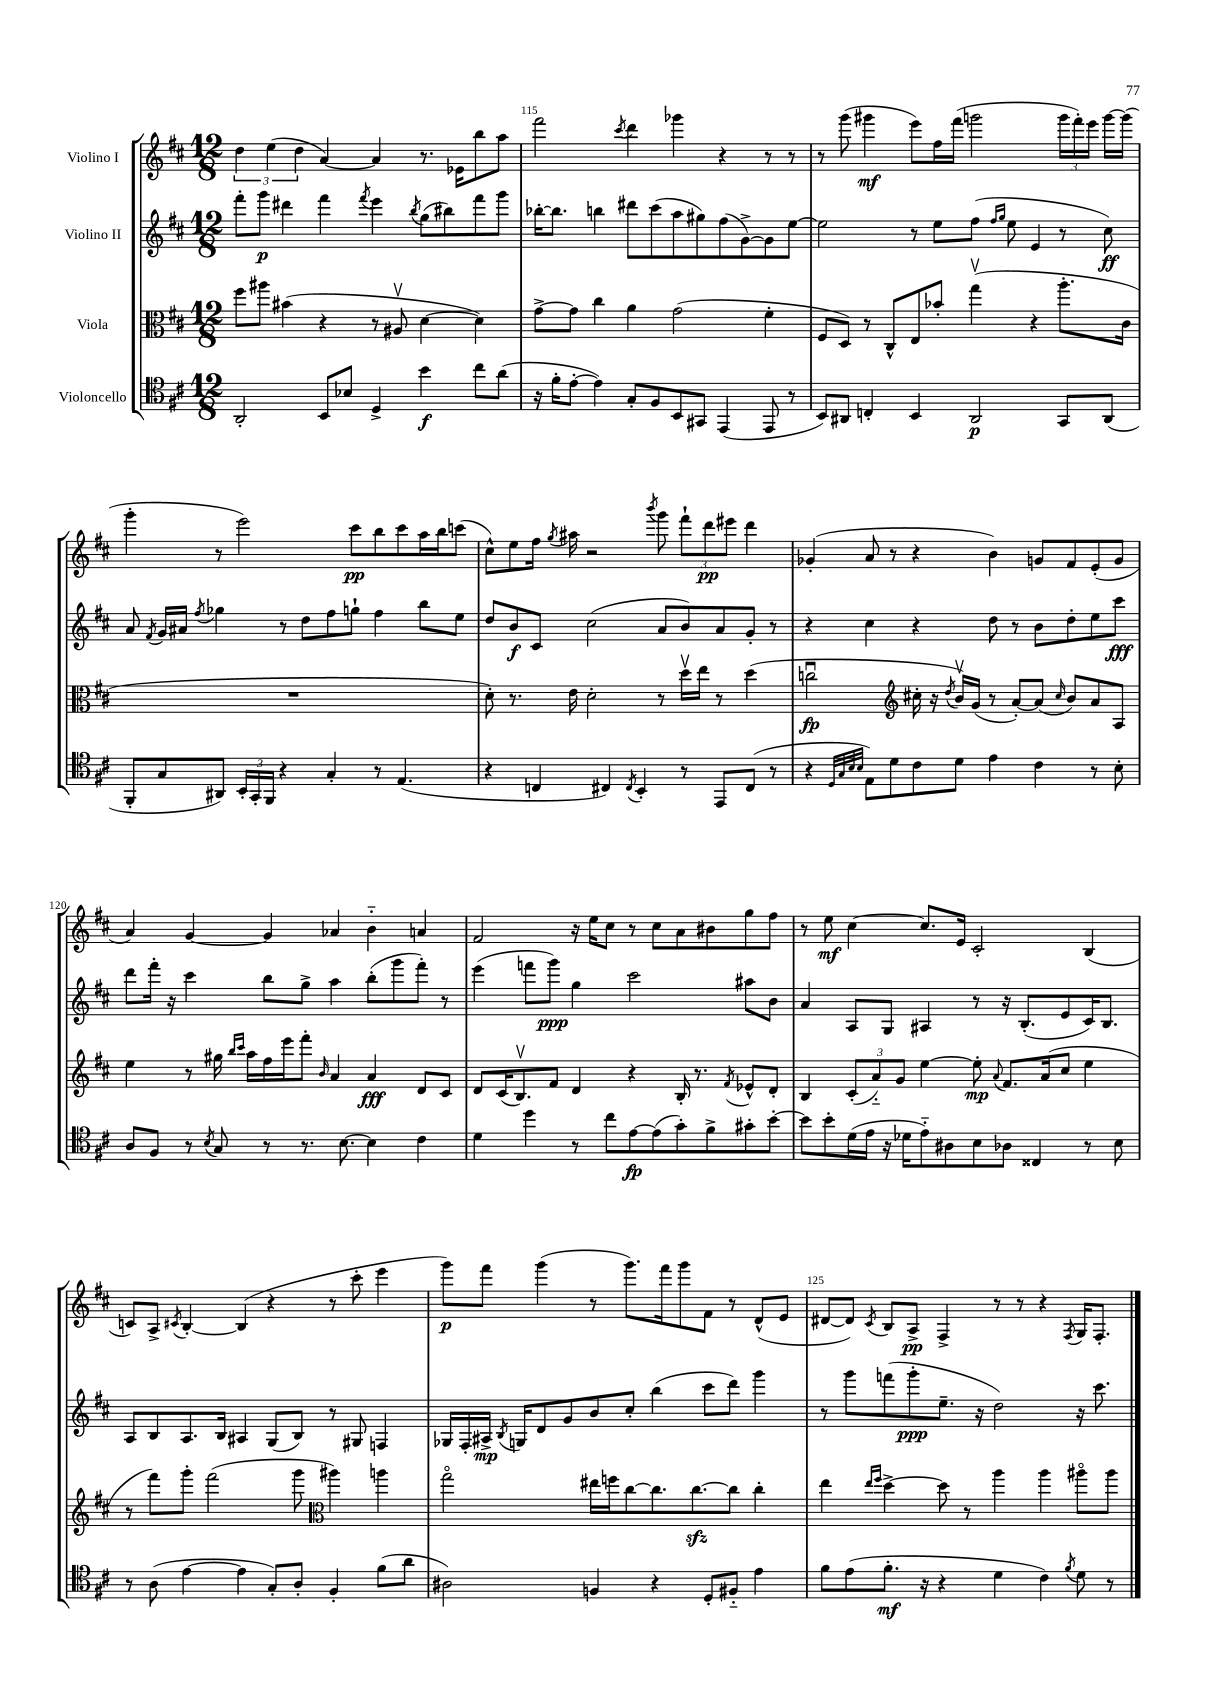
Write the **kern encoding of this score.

**kern	**kern	**kern	**kern
*staff4	*staff3	*staff2	*staff1
*clefC4	*clefC3	*clefG2	*clefG2
*k[f#c#]	*k[f#c#]	*k[f#c#]	*k[f#c#]
*M12/8	*M12/8	*M12/8	*M12/8
2AA'	8ff#	8fff#'	6dd
.	8aa#	8ggg	.
.	.	.	(6ee
.	(4b#	4ddd#	.
.	.	.	6dd
8BB	4r	4fff#	[4a)
8B-	.	.	.
.	.	8qfff#	.
4D^	8r	4eee	4a]
.	8A#v	.	.
.	.	8qbb	.
4b	[4d	(8gg	8.r
.	.	8bb#)	.
.	.	.	16e-
8cc#	4d])	8fff#	8bb
(8a	.	8ggg	8aa
=	=	=	=
16r	[8g^	[16bb-'	2fff#
16f#'	.	8.bb-]	.
[8e'	8g]	.	.
4e])	4cc#	4bb	.
.	.	.	8qccc#
8G'	4a	8ddd#	4ddd
8F#	.	(8ccc#	.
8BB	(2g	8aa	4ggg-
8GG#	.	8gg#)	.
(4EE	.	(8ff#	4r
.	.	[8g^)	.
8EE	4f#'	8g]	8r
8r	.	[8ee	8r
=	=	=	=
8BB)	8F#	2ee]	8r
8AA#	8D)	.	(8ggg
4C'	8r	.	4ggg#
.	8C#^^	.	.
4BB	8E	8r	8eee)
.	8b-'	8ee	16ff#
.	.	.	(16fff#
2AA#	(4ggv	(8ff#	2ggg
.	.	16qqff#	.
.	.	16qqgg	.
.	.	8ee	.
.	4r	4e	.
8GG	8.aa'	8r	24ggg
.	.	.	24fff#')
.	.	.	24eee
(8AA#	.	8cc#)	[16ggg
.	16c#	.	(16ggg]
=	=	=	=
8FF#'	1.r	8a	4ggg'
.	.	8qf#	.
8G	.	16g	.
.	.	16a#	.
.	.	8qff#	.
8AA#)	.	4gg-	8r
24BB'	.	.	2eee)
24GG'	.	.	.
24FF#	.	.	.
4r	.	8r	.
.	.	8dd	.
4G'	.	8ff#	.
.	.	8gg`	8ccc#
8r	.	4ff#	8bb
(4.E	.	.	8ccc#
.	.	8bb	16aa
.	.	.	16bb
.	.	8ee	(8ccc
=	=	=	=
4r	8d')	8dd	8cc#^^)
.	8.r	8b	8ee
4C	.	8c#	16ff#
.	.	.	8qgg
.	16e	.	16aa#
.	2d'	(2cc#	2r
4C#)	.	.	.
8qC#	.	.	.
4BB'	.	.	.
.	.	.	8qbbb
.	8r	8a	8ggg
8r	16ddv	8b)	12fff#`
.	16ee	.	.
.	.	.	12ddd
8EE	8r	8a	.
.	.	.	12eee#
(8C#	(4dd	8g'	4ddd
8r	.	8r	.
=	=	=	=
4r	2ccu	4r	(4g-'
32qqD	.	.	.
32qqG	.	.	.
32qqB	.	.	.
32qqB	.	.	.
8E)	.	4cc#	8a
8d	.	.	8r
*	*clefG2	*	*
8c#	16cc#'	4r	4r
.	16r	.	.
.	8qdd	.	.
8d	16bv)	.	.
.	(16g	.	.
4e	8r	8dd	4b)
.	[8a')	8r	.
4c#	(8a]	8b	8g
.	16qqcc#	.	.
.	8b)	8dd'	8f#
8r	8a	8ee	(8e'
8B'	8A	8ccc#	8g
=	=	=	=
8A	4ee	8ddd	4a)
8F#	.	16fff#'	.
.	.	16r	.
8r	8r	4ccc#	[4g
8qB	.	.	.
8G	16gg#	.	.
.	16qqbb	.	.
.	16qqccc#	.	.
.	16aa	.	.
8r	16ff#	8bb	4g]
.	16eee	.	.
8.r	8fff#'	8gg^	.
.	16qqb	.	.
.	4a	4aa	4a-
[8.B	.	.	.
4B]	4a	(8bb'	4b'~
.	.	8ggg	.
4c#	8d	8fff#')	4a
.	8c#	8r	.
=	=	=	=
4d	8d	(4eee	2f#
.	(16c#	.	.
.	8.Bv)	.	.
4dd	.	8fff	.
.	8f#	8ggg)	.
8r	4d	4gg	16r
.	.	.	16ee
8cc#	.	.	8cc#
[8e	4r	2ccc#	8r
(8e]	.	.	8cc#
8g')	16B'	.	8a
.	8.r	.	.
8f#^	.	.	8b#
.	8qf#	.	.
8g#'	8e-^^	8aa#	8gg
[8b'	8d'	8b	8ff#
=	=	=	=
8b]	4B	4a	8r
8b'	.	.	8ee
(16d	(12c#'	8A	[4cc#
16e	.	.	.
.	12a'~)	.	.
16r	.	8G	.
.	12g	.	.
16d-	.	.	.
8e'~)	[4ee	4A#	8.cc#]
8A#	.	.	.
.	.	.	16e
8B	8ee']	8r	2c#'
.	8qqa	.	.
8A-	8.f#	16r	.
.	.	(8.B'	.
4C##	.	.	.
.	(16a	.	.
.	8cc#	8e	.
8r	4ee	16c#)	(4B
.	.	8.B	.
8B	.	.	.
=	=	=	=
8r	8r	8A	8c)
(8A	8fff#)	8B	8A^
.	.	.	8qc#
[4e	8ggg'	8.A	[4B'
.	(2fff#	.	.
.	.	16B	.
4e]	.	4A#	(4B]
8G')	.	(8G	4r
8A'	8ggg	8B)	.
*	*clefC3	*	*
4F#'	4aa#)	8r	8r
.	.	8G#	8ccc#'
(8f#	4aa	4F	4eee
8a	.	.	.
=	=	=	=
2A#)	2ggo	16G-	8ggg)
.	.	16F#'	.
.	.	16A#^	8fff#
.	.	8qB	.
.	.	16G	.
.	.	8d	(4ggg
.	.	8g	.
4F	16ee#	8b	8r
.	16ff	.	.
.	[8cc#	8cc#'	8.ggg)
4r	8.cc#]	(4bb	.
.	.	.	16fff#
.	.	.	8ggg
.	[8.cc#	.	.
8D'	.	8ccc#	8f#
8F#'~	8cc#]	8ddd)	8r
4e	4cc#'	4ggg	(8d^^
.	.	.	8e
=	=	=	=
8f#	4ee	8r	[8d#
(8e	.	8ggg	8d#])
.	16qqee	.	.
.	16qqff#	.	8qc#
8.f#'	[4dd^	(8fff	8B
.	.	8ggg'	8A^
16r	.	.	.
4r	8dd]	8.ee~	4F#^
.	8r	.	.
.	.	16r	.
4d	4aa	2dd)	8r
.	.	.	8r
4c#)	4aa	.	4r
8qf#	.	.	8qF#
8d	8aa#o	16r	16G
.	.	8.ccc#	8.F#'
8r	8aa#	.	.
==	==	==	==
*-	*-	*-	*-
